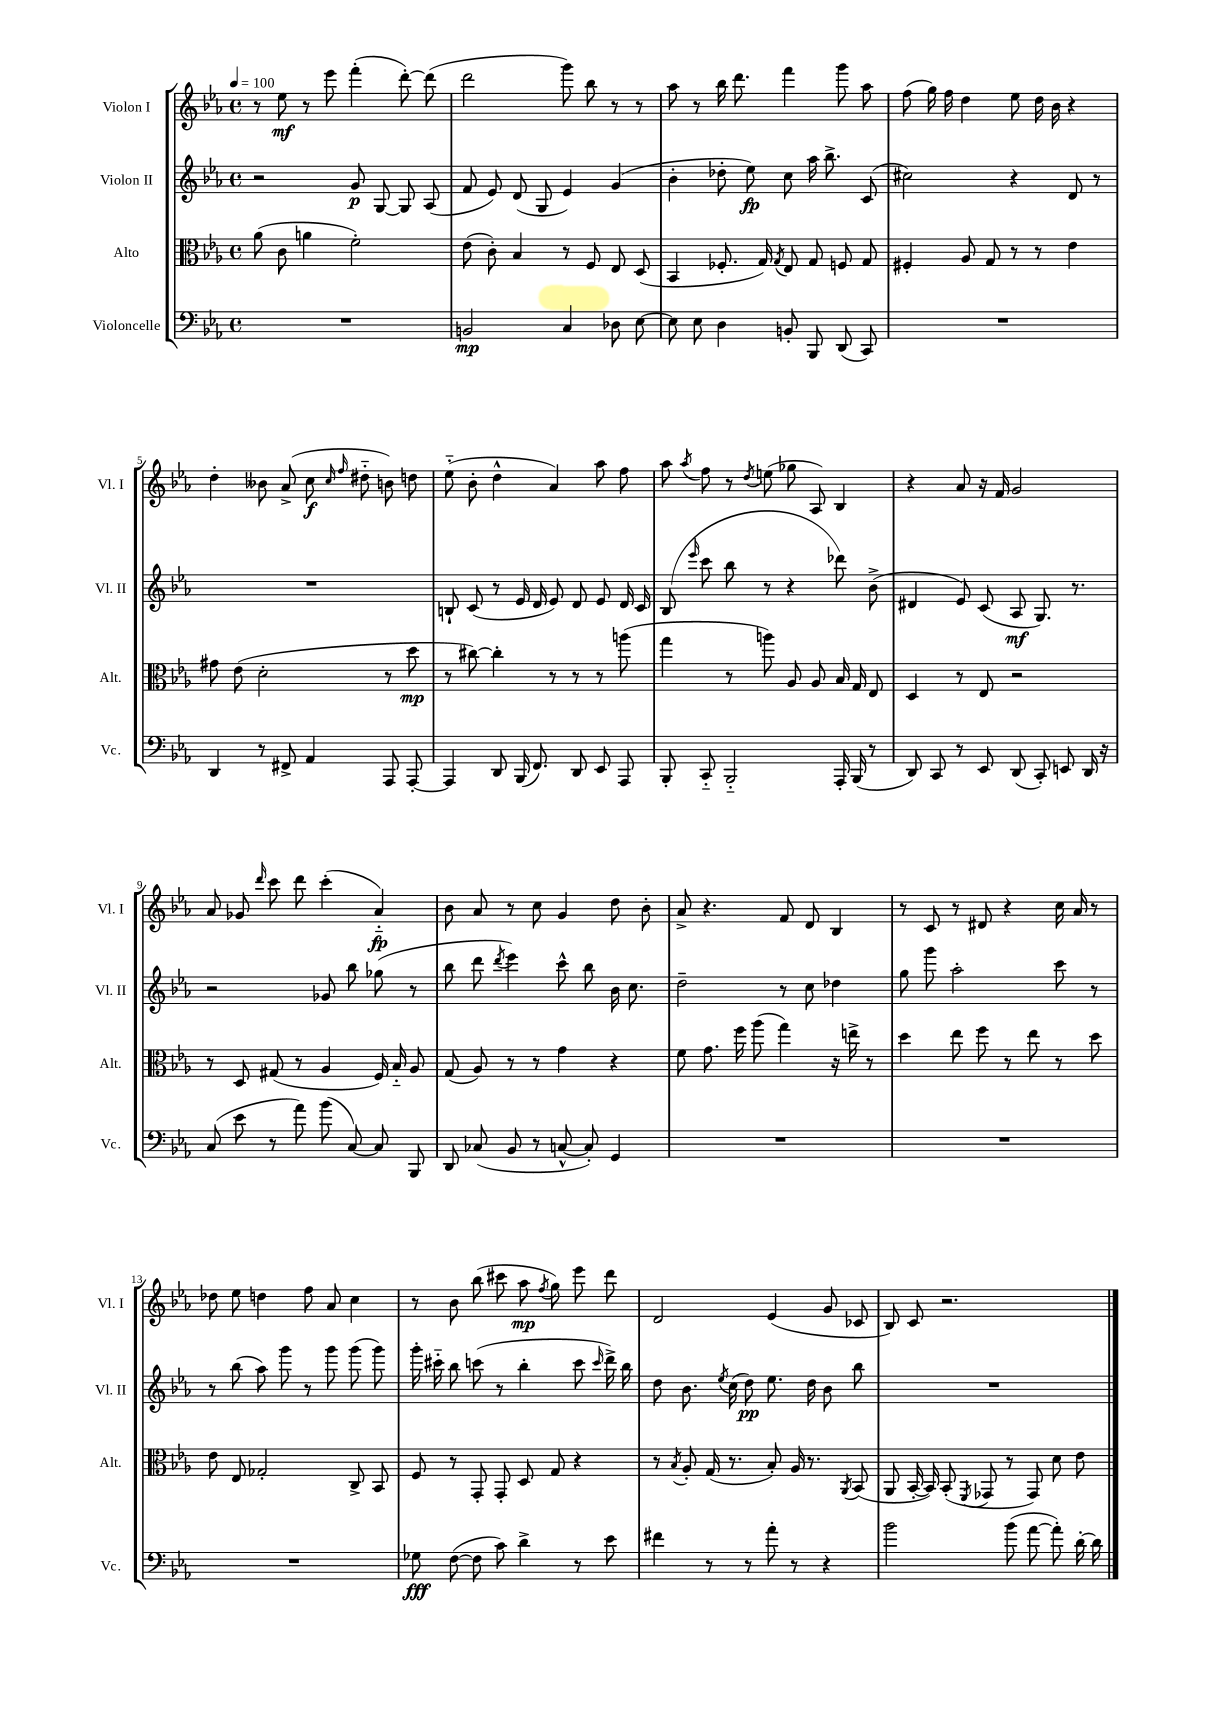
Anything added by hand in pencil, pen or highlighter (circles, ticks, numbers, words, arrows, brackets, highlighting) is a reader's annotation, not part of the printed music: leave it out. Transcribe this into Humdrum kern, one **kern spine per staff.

**kern	**dynam	**kern	**dynam	**kern	**dynam	**kern	**dynam
*part4	*part4	*part3	*part3	*part2	*part2	*part1	*part1
*staff4	*staff4	*staff3	*staff3	*staff2	*staff2	*staff1	*staff1
*I"Violoncelle	*	*I"Alto	*	*I"Violon II	*	*I"Violon I	*
*I'Vc.	*	*I'Alt.	*	*I'Vl. II	*	*I'Vl. I	*
*clefF4	*	*clefC3	*	*clefG2	*	*clefG2	*
*k[b-e-a-]	*	*k[b-e-a-]	*	*k[b-e-a-]	*	*k[b-e-a-]	*
*M4/4	*	*M4/4	*	*M4/4	*	*M4/4	*
*met(c)	*	*met(c)	*	*met(c)	*	*met(c)	*
*MM100	*	*MM100	*	*MM100	*	*MM100	*
=1	=1	=1	=1	=1	=1	=1	=1
1r	.	(8a-\	.	2r	.	8r	.
.	.	8c\	.	.	.	8ee-\	mf
.	.	4an\	.	.	.	8r	.
.	.	.	.	.	.	8eee-\	.
.	.	2f'\)	.	8g/	p	(4fff'\	.
.	.	.	.	[8G/	.	.	.
.	.	.	.	8G/]	.	[8ddd'\)	.
.	.	.	.	(8A-/	.	(8ddd\]	.
=2	=2	=2	=2	=2	=2	=2	=2
2BBn/	mp	(8e-\	.	8f/	.	2ddd\	.
.	.	8c'\)	.	8e-/)	.	.	.
.	.	4B-/	.	(8d/	.	.	.
.	.	.	.	8G/	.	.	.
4C/	.	8r	.	4e-/)	.	8ggg\)	.
.	.	8F/	.	.	.	8bb-\	.
8D-X\	.	8E-/	.	(4g/	.	8r	.
[8E-\	.	(8D/	.	.	.	8r	.
=3	=3	=3	=3	=3	=3	=3	=3
8E-\]	.	4BB-/	.	4b-'\	.	8aa-\	.
8E-\	.	.	.	.	.	8r	.
4D\	.	8.F-X'/	.	8dd-X'\	.	16bb-\	.
.	.	.	.	.	.	8.ddd\	.
.	.	.	.	8ee-\)	fp	.	.
.	.	16G/)	.	.	.	.	.
.	.	8qG/	.	.	.	.	.
8BBn'/	.	8E-/	.	8cc\	.	4fff\	.
8BBB-/	.	8G/	.	16aa-\	.	.	.
.	.	.	.	8.bb-^\	.	.	.
(8DD/	.	8Fn/	.	.	.	8ggg\	.
8CC/)	.	8G/	.	(8c/	.	8aa-\	.
=4	=4	=4	=4	=4	=4	=4	=4
1r	.	4F#X'/	.	2cc#X\)	.	(8ff\	.
.	.	.	.	.	.	16gg\)	.
.	.	.	.	.	.	16ff\	.
.	.	8A-/	.	.	.	4dd\	.
.	.	8G/	.	.	.	.	.
.	.	8r	.	4r	.	8ee-\	.
.	.	8r	.	.	.	16dd\	.
.	.	.	.	.	.	16b-\	.
.	.	4e-\	.	8d/	.	4r	.
.	.	.	.	8r	.	.	.
!!LO:LB:g=z
=5	=5	=5	=5	=5	=5	=5	=5
4DD/	.	8g#X\	.	1r	.	4dd'\	.
.	.	(8e-\	.	.	.	.	.
8r	.	2d'\	.	.	.	8b--X\	.
8FF#X^/	.	.	.	.	.	(8a-^/	.
4AA-/	.	.	.	.	.	8cc\	f
.	.	.	.	.	.	16qqcc/	.
.	.	.	.	.	.	16qqff/	.
.	.	.	.	.	.	8dd#X\	.
8AAA-/	.	8r	.	.	.	8bn\)	.
[8AAA-'/	.	8dd\	mp	.	.	8ddn\	.
=6	=6	=6	=6	=6	=6	=6	=6
4AAA-/]	.	8r	.	8Bn`/	.	(8ee-\	.
.	.	[8cc#X\)	.	(8c/	.	8b-'\	.
8DD/	.	4cc#'\]	.	8r	.	4dd^^\	.
(16BBB-/	.	.	.	16e-/	.	.	.
8.FF/)	.	.	.	16d/	.	.	.
.	.	8r	.	8e-/)	.	4a-/)	.
8DD/	.	8r	.	8d/	.	.	.
8EE-/	.	8r	.	8e-/	.	8aa-\	.
8AAA-/	.	(8aan\	.	16d/	.	8ff\	.
.	.	.	.	16c/	.	.	.
=7	=7	=7	=7	=7	=7	=7	=7
8BBB-'/	.	4gg\	.	(8B-/	.	8aa-\	.
.	.	.	.	16qqeee-/	.	8qaa-/	.
8CC/	.	.	.	8ccc\	.	8ff\	.
2BBB-/	.	8r	.	8bb-\	.	8r	.
.	.	.	.	.	.	8qdd/	.
.	.	8aan\)	.	8r	.	(8een\	.
.	.	8A-/	.	4r	.	8gg-X\	.
.	.	8A-/	.	.	.	8A-/)	.
16AAA-'/	.	16B-/	.	8ddd-X\)	.	4B-/	.
(16BBB-/	.	16G/	.	.	.	.	.
8r	.	8E-/	.	(8b-^\	.	.	.
=8	=8	=8	=8	=8	=8	=8	=8
8DD/)	.	4D/	.	4d#X/	.	4r	.
8CC/	.	.	.	.	.	.	.
8r	.	8r	.	8e-/)	.	8a-/	.
8EE-/	.	8E-/	.	(8c/	.	16r	.
.	.	.	.	.	.	16f/	.
(8DD/	.	2r	.	8A-/	mf	2g/	.
8CC'/)	.	.	.	8.G/)	.	.	.
8EEn/	.	.	.	.	.	.	.
.	.	.	.	8.r	.	.	.
16DD/	.	.	.	.	.	.	.
16r	.	.	.	.	.	.	.
!!LO:LB:g=z
=9	=9	=9	=9	=9	=9	=9	=9
(8C/	.	8r	.	2r	.	8a-/	.
8e-\	.	8D/	.	.	.	8g-X/	.
.	.	.	.	.	.	16qqddd/	.
8r	.	(8G#X/	.	.	.	8ccc\	.
8a-\)	.	8r	.	.	.	8ddd\	.
(8b-\	.	4A-/	.	8g-X/	.	(4ccc'\	.
[8C/)	.	.	.	8bb-\	.	.	.
8C/]	.	16F/)	.	(8gg-X\	.	4a-/)	fp
.	.	16B-/	.	.	.	.	.
8BBB-/	.	8A-/	.	8r	.	.	.
=10	=10	=10	=10	=10	=10	=10	=10
8DD/	.	(8G/	.	8bb-\	.	8b-\	.
(8C-X/	.	8A-/)	.	8ddd\	.	8a-/	.
.	.	.	.	8qddd/	.	.	.
8BB-/	.	8r	.	4eee-\)	.	8r	.
8r	.	8r	.	.	.	8cc\	.
[8Cn^^/	.	4g\	.	8ccc^^\	.	4g/	.
8C'/])	.	.	.	8bb-\	.	.	.
4GG/	.	4r	.	16b-\	.	8dd\	.
.	.	.	.	8.cc\	.	.	.
.	.	.	.	.	.	8b-'\	.
=11	=11	=11	=11	=11	=11	=11	=11
1r	.	8f\	.	2dd~\	.	8a-^/	.
.	.	8.g\	.	.	.	4.r	.
.	.	16ff\	.	.	.	.	.
.	.	(8aa-\	.	.	.	.	.
.	.	4gg\)	.	8r	.	8f/	.
.	.	.	.	8cc\	.	8d/	.
.	.	16r	.	4dd-X\	.	4B-/	.
.	.	16een^\	.	.	.	.	.
.	.	8r	.	.	.	.	.
=12	=12	=12	=12	=12	=12	=12	=12
1r	.	4dd\	.	8gg\	.	8r	.
.	.	.	.	8ggg\	.	8c/	.
.	.	8ee-\	.	2aa-'\	.	8r	.
.	.	8ff\	.	.	.	8d#X/	.
.	.	8r	.	.	.	4r	.
.	.	8ee-\	.	.	.	.	.
.	.	8r	.	8ccc\	.	16cc\	.
.	.	.	.	.	.	16a-/	.
.	.	8dd\	.	8r	.	8r	.
!!LO:LB:g=z
=13	=13	=13	=13	=13	=13	=13	=13
1r	.	8e-\	.	8r	.	8dd-X\	.
.	.	8E-/	.	(8bb-\	.	8ee-\	.
.	.	2G-X'/	.	8aa-\)	.	4ddn\	.
.	.	.	.	8ggg\	.	.	.
.	.	.	.	8r	.	8ff\	.
.	.	.	.	8ggg\	.	8a-/	.
.	.	8C^/	.	(8ggg\	.	4cc\	.
.	.	8BB-/	.	8ggg\)	.	.	.
=14	=14	=14	=14	=14	=14	=14	=14
8G-X\	fff	8F/	.	16ggg'\	.	8r	.
.	.	.	.	16ccc#X\	.	.	.
([8F\	.	8r	.	8bb-\	.	8b-\	.
8F\]	.	8GG'/	.	(8cccn\	.	(8bb-\	.
8c\)	.	8GG'/	.	8r	.	8ccc#X\	.
4d^\	.	8D/	.	4bb-'\	.	8aa-\	mp
.	.	.	.	.	.	8qff/	.
.	.	8G/	.	.	.	8gg\)	.
8r	.	4r	.	8ccc\	.	8eee-\	.
.	.	.	.	16qqccc/	.	.	.
8e-\	.	.	.	16ddd^\)	.	8ddd\	.
.	.	.	.	16bb-\	.	.	.
=15	=15	=15	=15	=15	=15	=15	=15
4f#X\	.	8r	.	8dd\	.	2d/	.
.	.	8qB-/	.	.	.	.	.
.	.	8A-'/	.	8.b-\	.	.	.
8r	.	(16G/	.	.	.	.	.
.	.	.	.	8qee-/	.	.	.
.	.	8.r	.	(16cc\	.	.	.
8r	.	.	.	8dd\)	pp	.	.
8a-'\	.	8B-'/)	.	8.ee-\	.	(4e-/	.
8r	.	16A-/	.	.	.	.	.
.	.	8.r	.	16dd\	.	.	.
4r	.	.	.	8b-\	.	8g/	.
.	.	8qAA-/	.	.	.	.	.
.	.	(8BB-/	.	8bb-\	.	8c-X/	.
=16	=16	=16	=16	=16	=16	=16	=16
2b-\	.	8AA-/	.	1r	.	8B-/)	.
.	.	[16BB-'/	.	.	.	8c/	.
.	.	16BB-/])	.	.	.	.	.
.	.	(8BB-'/	.	.	.	2.r	.
.	.	8qFF/	.	.	.	.	.
.	.	8GG-X/	.	.	.	.	.
(8b-\	.	8r	.	.	.	.	.
[8a-\	.	8GG-/)	.	.	.	.	.
8a-'\])	.	8d\	.	.	.	.	.
[16d'\	.	8e-\	.	.	.	.	.
16d\]	.	.	.	.	.	.	.
==	==	==	==	==	==	==	==
*-	*-	*-	*-	*-	*-	*-	*-
